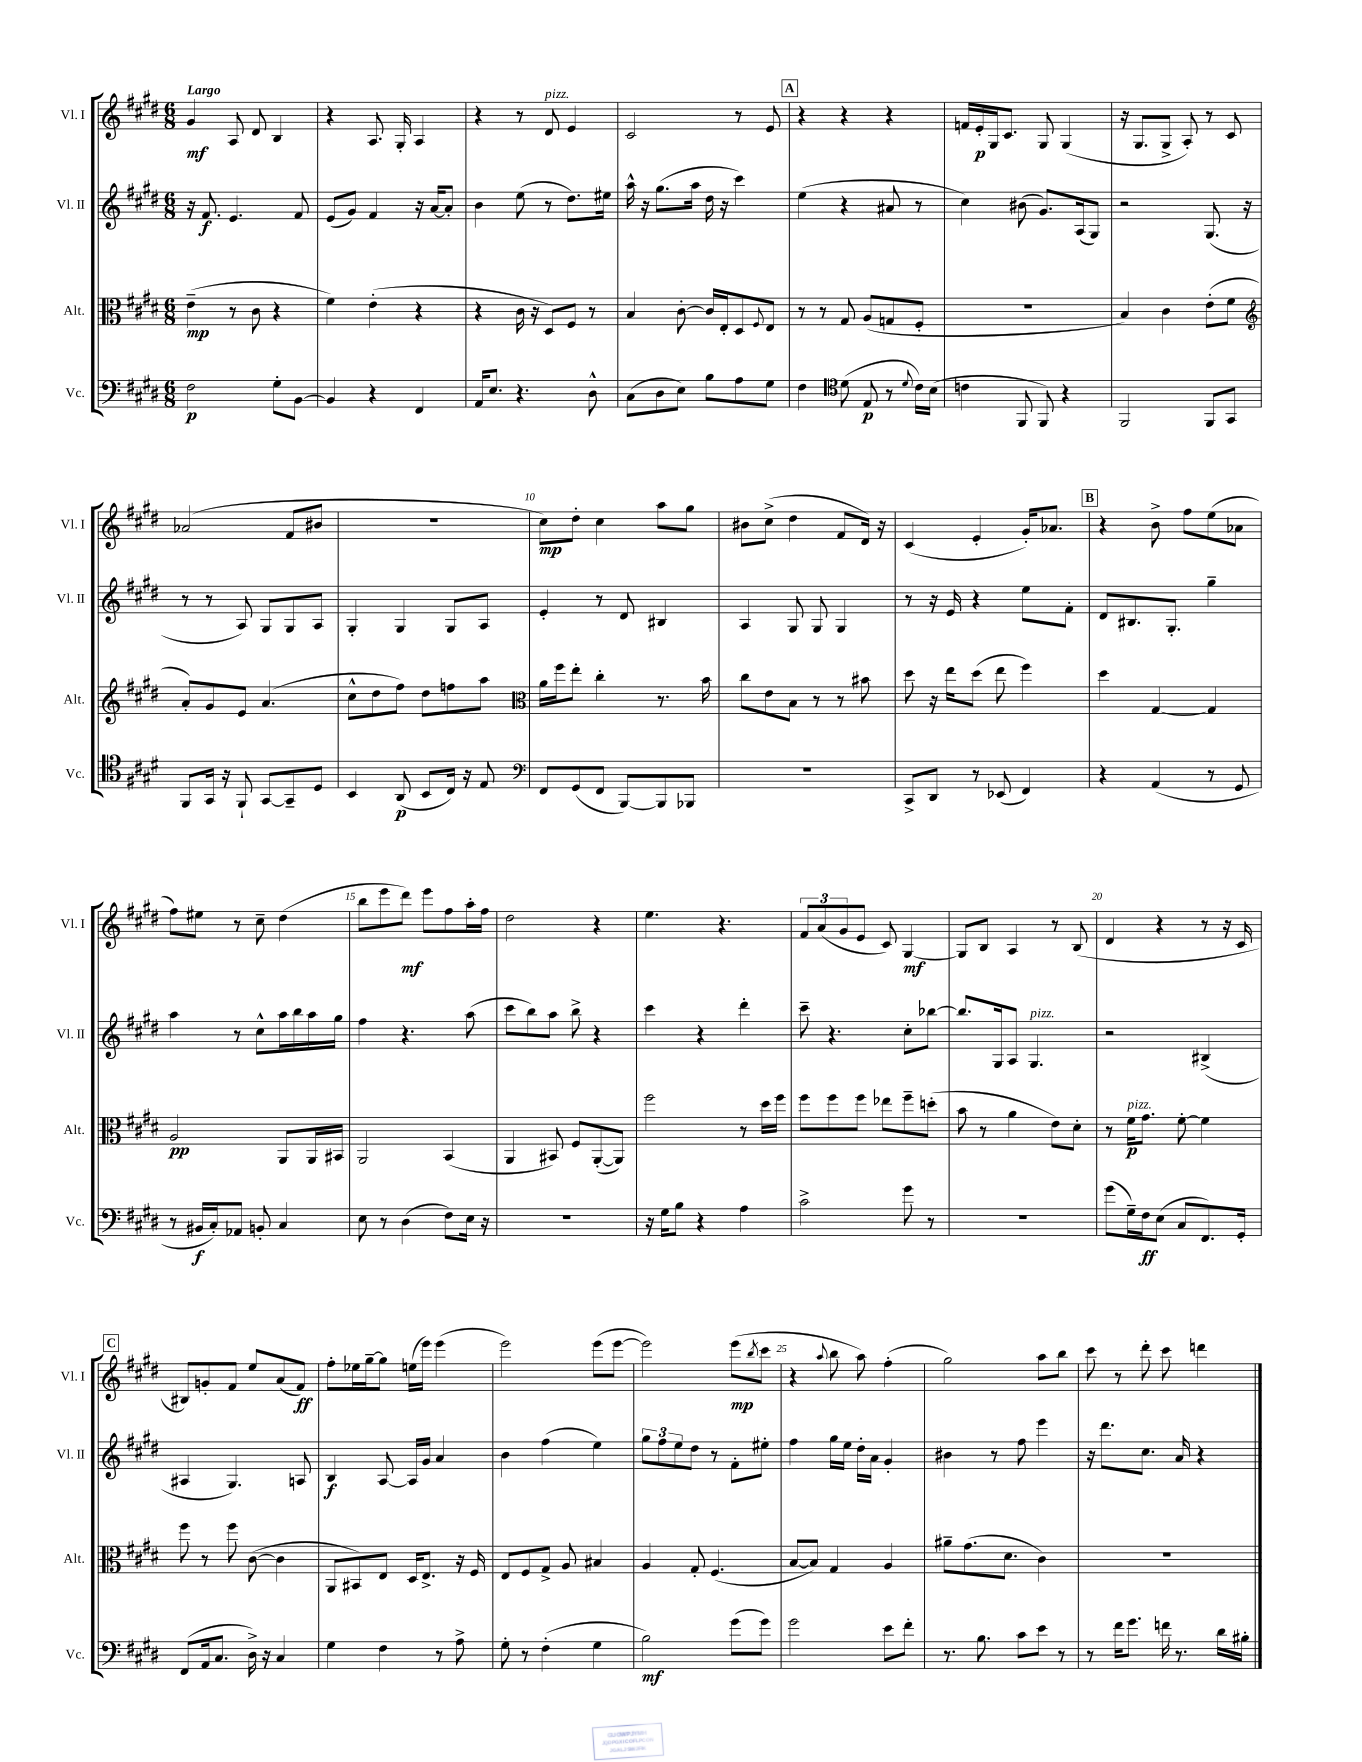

**kern	**kern	**kern	**kern
*staff4	*staff3	*staff2	*staff1
*clefF4	*clefC3	*clefG2	*clefG2
*k[f#c#g#d#]	*k[f#c#g#d#]	*k[f#c#g#d#]	*k[f#c#g#d#]
*M6/8	*M6/8	*M6/8	*M6/8
2F#	(4e~	16r	4g#
.	.	8.f#	.
.	8r	4.e	8A
.	8c#	.	8d#
8G#'	4r	.	4B
[8BB	.	8f#	.
=	=	=	=
4BB]	4f#)	(8e	4r
.	.	8g#)	.
4r	(4e'	4f#	8.A
.	.	.	16G#'
4FF#	4r	16r	4A
.	.	[16a	.
.	.	8a']	.
=	=	=	=
16AA	4r	4b	4r
8.E	.	.	.
4.r	16c#	(8ee	8r
.	16r	.	.
.	8D#)	8r	8d#
.	8F#	8.dd#)	4e
8D#^^	8r	.	.
.	.	16ee#	.
=	=	=	=
(8C#	4B	16aa^^	2c#
.	.	16r	.
8D#	.	(8.gg#	.
8E)	[8c#'	.	.
.	.	16aa	.
8B	16c#]	16dd#	.
.	16E'	16r	.
8A	8D#	4ccc#)	8r
.	8qqF#	.	.
8G#	8E	.	8e
=	=	=	=
4F#	8r	(4ee	4r
.	8r	.	.
*clefC4	*	*	*
(8d#	8G#	4r	4r
8E	(8A	.	.
8r	8G	8a#	4r
8qqd#	.	.	.
16c#)	8F#'	8r	.
(16B	.	.	.
=	=	=	=
4c	2.r	4cc#)	16f
.	.	.	16e'
.	.	.	16G#
.	.	.	8.c#
8FF#	.	(8b#	.
8FF#)	.	8.g#)	8G#
4r	.	.	(4G#
.	.	(16A	.
.	.	8G#)	.
=	=	=	=
2FF#	4B)	2r	16r
.	.	.	8.G#
.	4c#	.	8G#^
.	.	.	8A')
8FF#	(8e'	(8.G#	8r
8GG#	8f#	.	8c#
.	.	16r	.
=	=	=	=
*	*clefG2	*	*
8FF#	8a')	8r	(2a-
16GG#	8g#	8r	.
16r	.	.	.
8FF#`	8e	8A)	.
[8GG#	(4.a	8G#	.
8GG#~]	.	8G#	8f#
8D#	.	8A	8b#
=	=	=	=
4BB	8cc#^^	4G#'	2.r
.	8dd#	.	.
(8AA	8ff#)	4G#	.
8BB	8dd#	.	.
16C#)	8ff	8G#	.
16r	.	.	.
8E	8aa	8A	.
=	=	=	=
*clefF4	*clefC3	*	*
8FF#	16a	4e'	8cc#)
.	16ff#	.	.
(8GG#	8ee'	.	8dd#'
8FF#	4cc#'	8r	4cc#
[8BBB)	.	8d#	.
8BBB]	8.r	4B#	8aa
8BBB-	.	.	8gg#
.	16b	.	.
=	=	=	=
2.r	8cc#	4A	8b#
.	8e	.	(8cc#^
.	8B	8G#	4dd#
.	8r	8G#	.
.	8r	4G#	8f#
.	8b#	.	16d#)
.	.	.	16r
=	=	=	=
8CC#^	8dd#	8r	(4c#
8DD#	16r	16r	.
.	16ee	16e	.
8r	(8dd#	4r	4e'
(8EE-	8ee	.	.
4FF#)	4ff#)	8ee	16g#')
.	.	.	8.a-
.	.	8f#'	.
=	=	=	=
4r	4dd#	8d#	4r
.	.	8.B#	.
(4AA	[4G#	.	8b^
.	.	8.G#'	.
.	.	.	8ff#
8r	4G#]	4gg#~	(8ee
8GG#	.	.	8a-
=	=	=	=
8r	2A	4aa	8ff#)
16BB#	.	.	8ee#
16C#')	.	.	.
8AA-	.	8r	8r
8BB'	.	8cc#^^	8cc#~
4C#	8AA	16aa	(4dd#
.	.	16bb	.
.	16AA	16aa	.
.	16BB#	16gg#	.
=	=	=	=
8E	2AA	4ff#	8bb
8r	.	.	8eee
(4D#	.	4.r	8ddd#)
.	.	.	8eee
8F#)	(4BB	.	8ff#
16E	.	(8aa	16aa'
16r	.	.	16ff#
=	=	=	=
2.r	4AA	8ccc#	2dd#
.	.	8bb)	.
.	8BB#)	8aa	.
.	8F#	8bb^	.
.	([8AA'	4r	4r
.	8AA])	.	.
=	=	=	=
16r	2ff#	4ccc#	4.ee
16G#	.	.	.
8B	.	.	.
4r	.	4r	.
.	.	.	4.r
4A	8r	4ddd#'	.
.	16dd#	.	.
.	16ff#	.	.
=	=	=	=
2c#^	8ff#	8ccc#~	12f#
.	.	.	(12a
.	8ff#	4.r	.
.	.	.	12g#
.	8ff#	.	8e
.	8ee-	.	8c#)
8g#	8ff#~	8cc#'	[4G#
8r	(8dd'	[8bb-	.
=	=	=	=
2.r	8b	8.bb-]	8G#]
.	8r	.	8B
.	.	16G#	.
.	4a	8A	4A
.	.	4.G#	.
.	8e)	.	8r
.	8d#'	.	(8B
=	=	=	=
(8g#	8r	2r	4d#
16G#~)	16f#	.	.
16F#	8.g#	.	.
(8E	.	.	4r
8C#	[8f#'	.	.
8.FF#)	4f#]	(4B#^	8r
.	.	.	16r
16GG#'	.	.	16c#
=	=	=	=
(8FF#	8ff#	4A#	8B#)
16AA	8r	.	8g'
8.C#	.	.	.
.	8ff#	4.G#)	8f#
16D#^)	([8c#	.	8ee
16r	.	.	.
4C#	4c#]	.	(8a
.	.	8A	8f#)
=	=	=	=
4G#	8AA	4B	8ff#'
.	8BB#)	.	16ee-
.	.	.	[16gg#~
4F#	8E	[8A	8gg#]
.	16D#	16A]	(16ee
.	8.E^	16g#	16eee)
8r	.	4a	(4eee
8A^	16r	.	.
.	16F#	.	.
=	=	=	=
8G#'	8E	4b	2eee)
8r	8F#	.	.
(4F#'	8G#^	(4ff#	.
.	8A	.	.
4G#	4B#	4ee)	(8eee
.	.	.	[8eee
=	=	=	=
2B)	4A	12gg#	2eee])
.	.	12ff#	.
.	.	12ee	.
.	8G#'	8dd#	.
.	(4.F#	8r	.
(8g#	.	8f#'	(8eee
.	.	.	8qbb
8g#)	.	8ee#'	8ccc#
=	=	=	=
2g#	[8B	4ff#	4r
.	8B])	.	.
.	.	.	8qqaa
.	4G#	16gg#	8bb
.	.	16ee	.
.	.	16dd#'	8aa)
.	.	16a	.
8e	4A	4g#'	(4ff#'
8f#'	.	.	.
=	=	=	=
8.r	8a#~	4b#	2gg#)
.	(8.g#	.	.
8.B	.	.	.
.	.	8r	.
.	8.d#	.	.
8c#	.	8ff#	.
8e	4c#)	4eee	8aa
8r	.	.	8bb
=	=	=	=
8r	2.r	16r	8ccc#
.	.	8.ddd#	.
16f#	.	.	8r
8.g#	.	.	.
.	.	8.cc#	8ddd#'
16f	.	.	8ccc#
8.r	.	16a	.
.	.	4r	4ddd
16d#	.	.	.
16B#'	.	.	.
==	==	==	==
*-	*-	*-	*-
